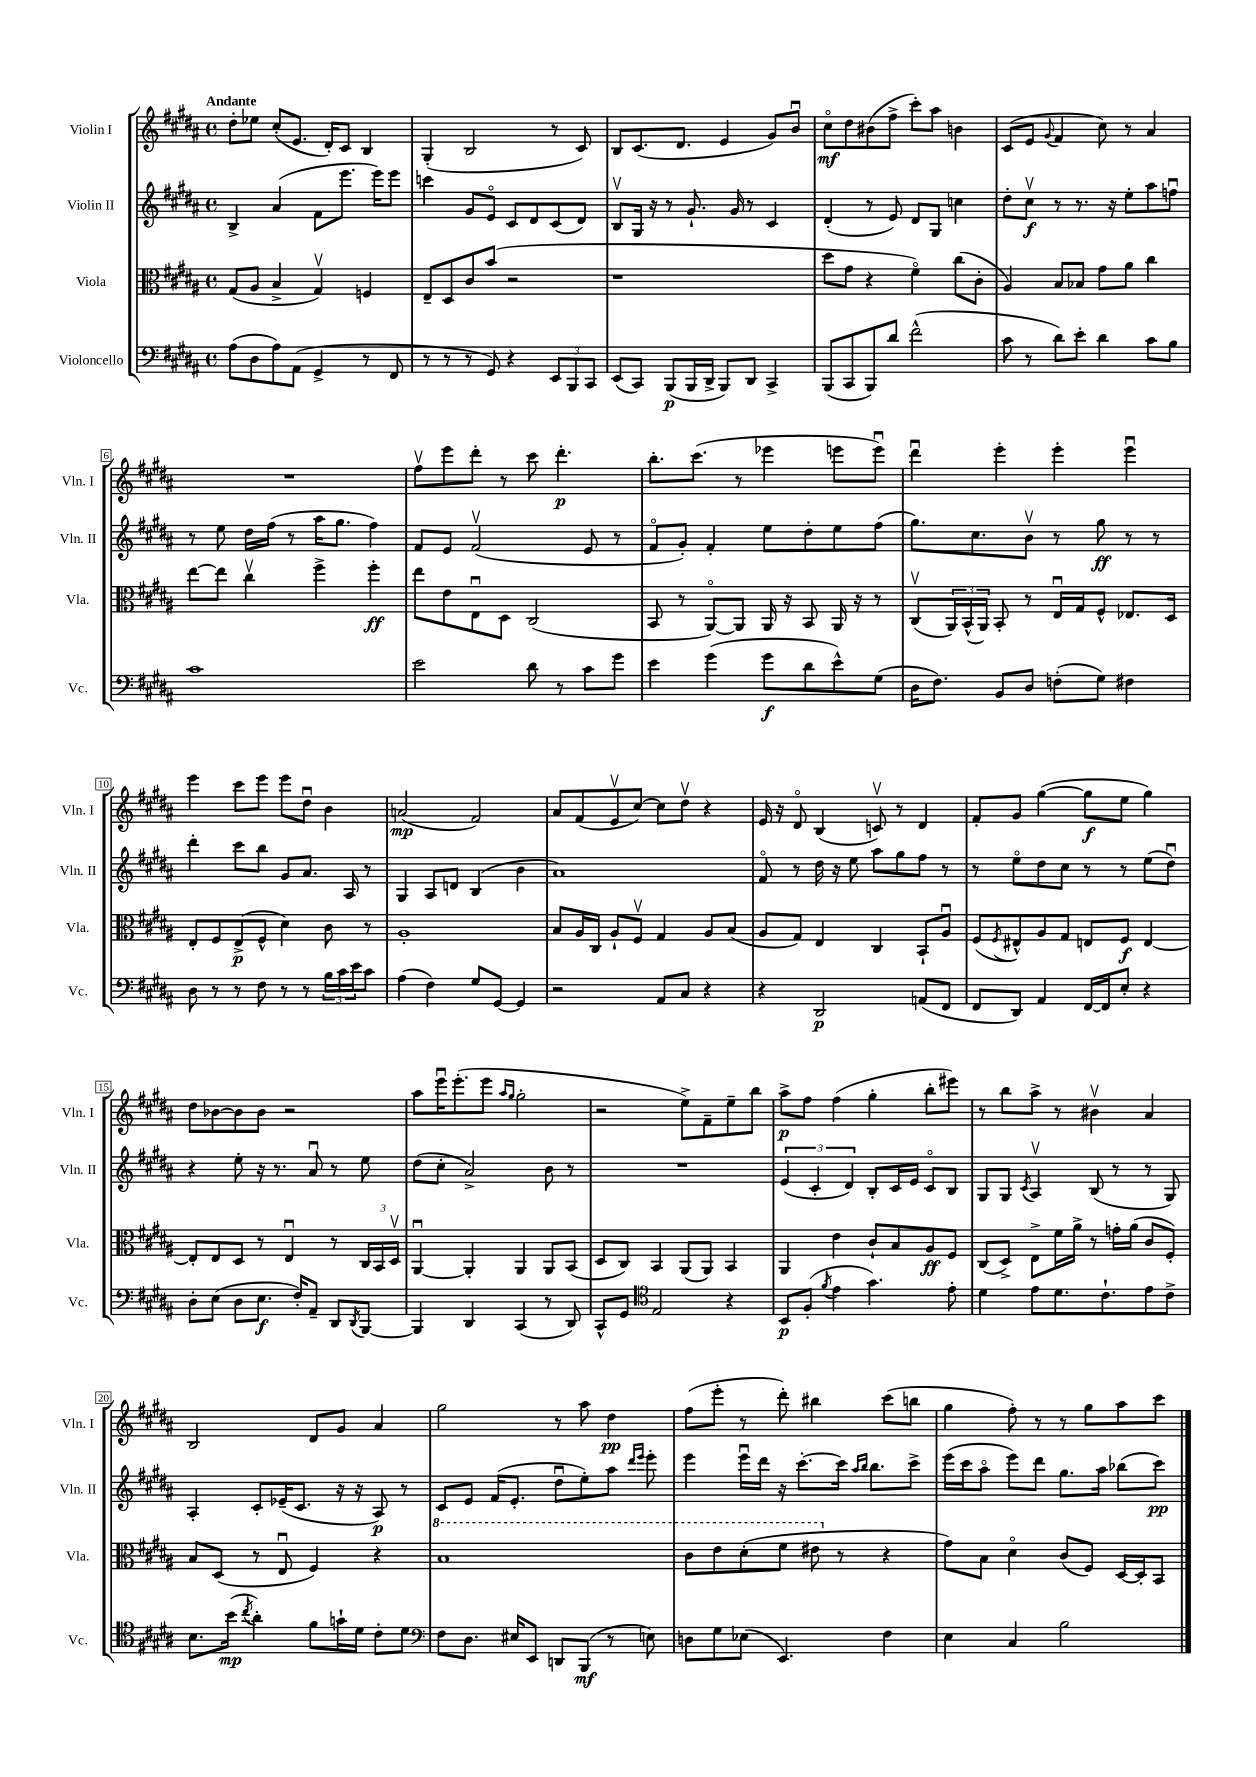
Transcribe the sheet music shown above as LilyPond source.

<<
\new StaffGroup <<
\new Staff = "s0" \with { instrumentName = "Violin I" shortInstrumentName = "Vln. I" } {
    \clef treble \key b \major \defaultTimeSignature \time 4/4 \tempo "Andante"
    dis''8-. ees''8 cis''8-.( e'8. dis'16-.) cis'8 b4 |
    gis4-.( b2 r8 cis'8) |
    b8 cis'8.( dis'8. e'4 gis'8) b'8\downbow |
    cis''8\flageolet\mf dis''8 bis'8( fis''8-> cis'''8-.) ais''8 b'4 |
    cis'8( e'8 \appoggiatura { gis'8 } fis'4 cis''8) r8 ais'4 |
    R1 |
    fis''8\upbow e'''8 dis'''8-. r8 cis'''8 dis'''4.-.\p |
    b''8.-. cis'''8.( r8 ees'''4 e'''8 e'''8\downbow) |
    dis'''4\downbow e'''4-. e'''4-. e'''4\downbow |
    e'''4 cis'''8 e'''8 e'''8 dis''8\downbow b'4 |
    a'2\mp( fis'2) |
    ais'8 fis'8( e'8\upbow cis''8~) cis''8 dis''8\upbow r4 |
    e'16 r16 dis'8\flageolet b4( c'8\upbow) r8 dis'4 |
    fis'8-. gis'8 gis''4~( gis''8\f e''8 gis''4) |
    dis''8 bes'8~ bes'8 bes'8 r2 |
    ais''8 e'''16\downbow e'''8.-.( e'''8 \grace { ais''16 gis''16 } gis''2-. |
    r2 e''8->) fis'8-- e''8-- b''8 |
    ais''8->\p fis''8 fis''4( gis''4-. b''8-. eis'''8) |
    r8 b''8 ais''8-> r8 bis'4\upbow ais'4 |
    b2 dis'8 gis'8 ais'4 |
    gis''2 r8 ais''8 dis''4\pp |
    fis''8( e'''8-. r8 dis'''8-.) bis''4 cis'''8( b''8 |
    gis''4 fis''8-.) r8 r8 gis''8 ais''8 cis'''8 \bar "|." |
}
\new Staff = "s1" \with { instrumentName = "Violin II" shortInstrumentName = "Vln. II" } {
    \clef treble \key b \major \defaultTimeSignature \time 4/4
    b4-> ais'4( fis'8 e'''8. e'''16) e'''8 |
    c'''4 gis'8 e'8\flageolet cis'8 dis'8 cis'8( dis'8) |
    b8\upbow gis16 r16 r8 gis'8.-! gis'16 r8 cis'4 |
    dis'4-.( r8 e'8) dis'8 gis8 c''4 |
    dis''8-. cis''8\upbow\f r8 r8. r16 e''8-. ais''8 f''8\downbow |
    r8 e''8 dis''16 fis''16( r8 ais''16 gis''8. fis''4) |
    fis'8 e'8 fis'2\upbow( e'8 r8 |
    fis'8\flageolet gis'8-.) fis'4-. e''8 dis''8-. e''8 fis''8( |
    gis''8.) cis''8. b'8\upbow r8 gis''8\ff r8 r8 |
    dis'''4-. cis'''8 b''8 gis'8 ais'8. ais16 r8 |
    gis4 ais8 d'8 b4( b'4 |
    ais'1) |
    fis'8\flageolet r8 dis''16 r16 e''8 ais''8 gis''8 fis''8 r8 |
    r8 e''8\flageolet dis''8 cis''8 r8 r8 e''8( dis''8\downbow) |
    r4 e''8-. r16 r8. ais'8\downbow r8 e''8 |
    dis''8( cis''8-. ais'2->) b'8 r8 |
    R1 |
    \tuplet 3/2 { e'4( cis'4-. dis'4) } b8-. cis'16 e'16 cis'8\flageolet b8 |
    gis8 gis8 \acciaccatura { cis'8 } ais4\upbow b8( r8 r8 gis8) |
    ais4-. cis'8-. ees'16--( cis'8. r16 r16 ais8\p) r8 |
    cis'8 e'8 fis'16( e'8.-. dis''8\downbow e''8-.) ais''8 \grace { dis'''16 e'''16 } e'''8-. |
    e'''4 e'''16\downbow dis'''16 r16 cis'''8.~-. cis'''16 \grace { ais''16 b''16 } b''8. cis'''8-> |
    e'''16( cis'''16 ais''8\flageolet e'''8) dis'''8 gis''8. ais''16 bes''8( cis'''8\pp) \bar "|." |
}
\new Staff = "s2" \with { instrumentName = "Viola" shortInstrumentName = "Vla." } {
    \clef alto \key b \major \defaultTimeSignature \time 4/4
    gis8( ais8 b4-> gis4\upbow) f4 |
    e8-- dis8 cis'8 b'8( r2 |
    r1 |
    dis''8 gis'8 r4 fis'4\flageolet) cis''8( cis'8-. |
    ais4) b8 bes8 gis'8 ais'8 cis''4 |
    e''8~ e''8 cis''4\upbow fis''4-> fis''4-.\ff |
    e''8 e'8 e8\downbow dis8 cis2( |
    b,8 r8 ais,8~\flageolet) ais,8 ais,16 r16 b,8 ais,16 r16 r8 |
    cis8\upbow( \tuplet 3/2 { ais,16) b,16-^( ais,16) } b,8-. r8 e16\downbow gis16 fis8-^ ees8. dis16 |
    e8-. fis8 e8->\p( fis8-^ dis'4) cis'8 r8 |
    ais1-. |
    b8 ais16 cis16 ais8-! fis8\upbow gis4 ais8 b8( |
    ais8 gis8) e4 cis4 b,8-! ais8\downbow |
    fis8( \acciaccatura { fis8 } eis8-^) ais8 gis8 e8 fis8\f e4~ |
    e8-. e8 dis8 r8 e4\downbow r8 \tuplet 3/2 { cis16 b,16 dis16\upbow } |
    ais,4~\downbow ais,4-. ais,4 ais,8 b,8( |
    dis8 cis8) b,4 ais,8( ais,8) b,4 |
    ais,4 e'4 cis'8-! b8 ais8\ff fis8 |
    cis8( dis8->) e8-> fis'16 ais'16-> r8 g'16-. ais'16( cis'8 fis8-.) |
    b8 dis8( r8 e8\downbow fis4) r4 |
    \ottava #1 b'1 |
    cis''8 e''8 dis''8-.( fis''8 eis''8 \ottava #0 r8 r4 |
    gis'8) b8 dis'4\flageolet cis'8( fis8) dis16~ dis16-. b,8 \bar "|." |
}
\new Staff = "s3" \with { instrumentName = "Violoncello" shortInstrumentName = "Vc." } {
    \clef bass \key b \major \defaultTimeSignature \time 4/4
    ais8( dis8 ais8) ais,8( gis,4-> r8 fis,8 |
    r8 r8 r8 gis,8) r4 \tuplet 3/2 { e,8 b,,8 cis,8 } |
    e,8( cis,8) b,,8\p( b,,16 dis,16-> b,,8) dis,8 cis,4-> |
    b,,8( cis,8 b,,8) dis'8 fis'2-^( |
    cis'8 r8 dis'8) e'8-. dis'4 cis'8 b8 |
    cis'1 |
    e'2 dis'8 r8 cis'8 gis'8 |
    e'4 gis'4( gis'8\f dis'8 e'8-^) gis8( |
    dis16 fis8.) b,8 dis8 f8-.( gis8) fis4 |
    dis8 r8 r8 fis8 r8 r8 \tuplet 3/2 { b16 cis'16 e'16 } cis'8 |
    ais4( fis4) gis8 gis,8~ gis,4 |
    r2 ais,8 cis8 r4 |
    r4 dis,2\p a,8( fis,8 |
    fis,8 dis,8) ais,4 fis,16~ fis,16 e8-. r4 |
    dis8-. e8( dis8 e8.\f fis16-.) ais,8-- dis,8 \acciaccatura { dis,8 } b,,8~ |
    b,,4 dis,4 cis,4( r8 dis,8) |
    cis,8-^ gis,8 \clef tenor e2 r4 |
    b,8\p fis8-.( \acciaccatura { fis'8 } e'4 gis'4.) e'8-. |
    dis'4 e'8 dis'8. cis'8.-! e'8 cis'8-> |
    b8. b'16\mp( \acciaccatura { cis''8 } ais'4-.) fis'8 g'16-! dis'16 cis'8-. dis'8 |
    \clef bass fis8 dis8. eis16 e,8 d,8 b,,8\mf( r8 e8) |
    d8 gis8 ees8( e,4.) fis4 |
    e4 cis4 b2 \bar "|." |
}
>>
>>
\layout { \context { \Score \override BarNumber.stencil = #(make-stencil-boxer 0.1 0.3 ly:text-interface::print) } }
